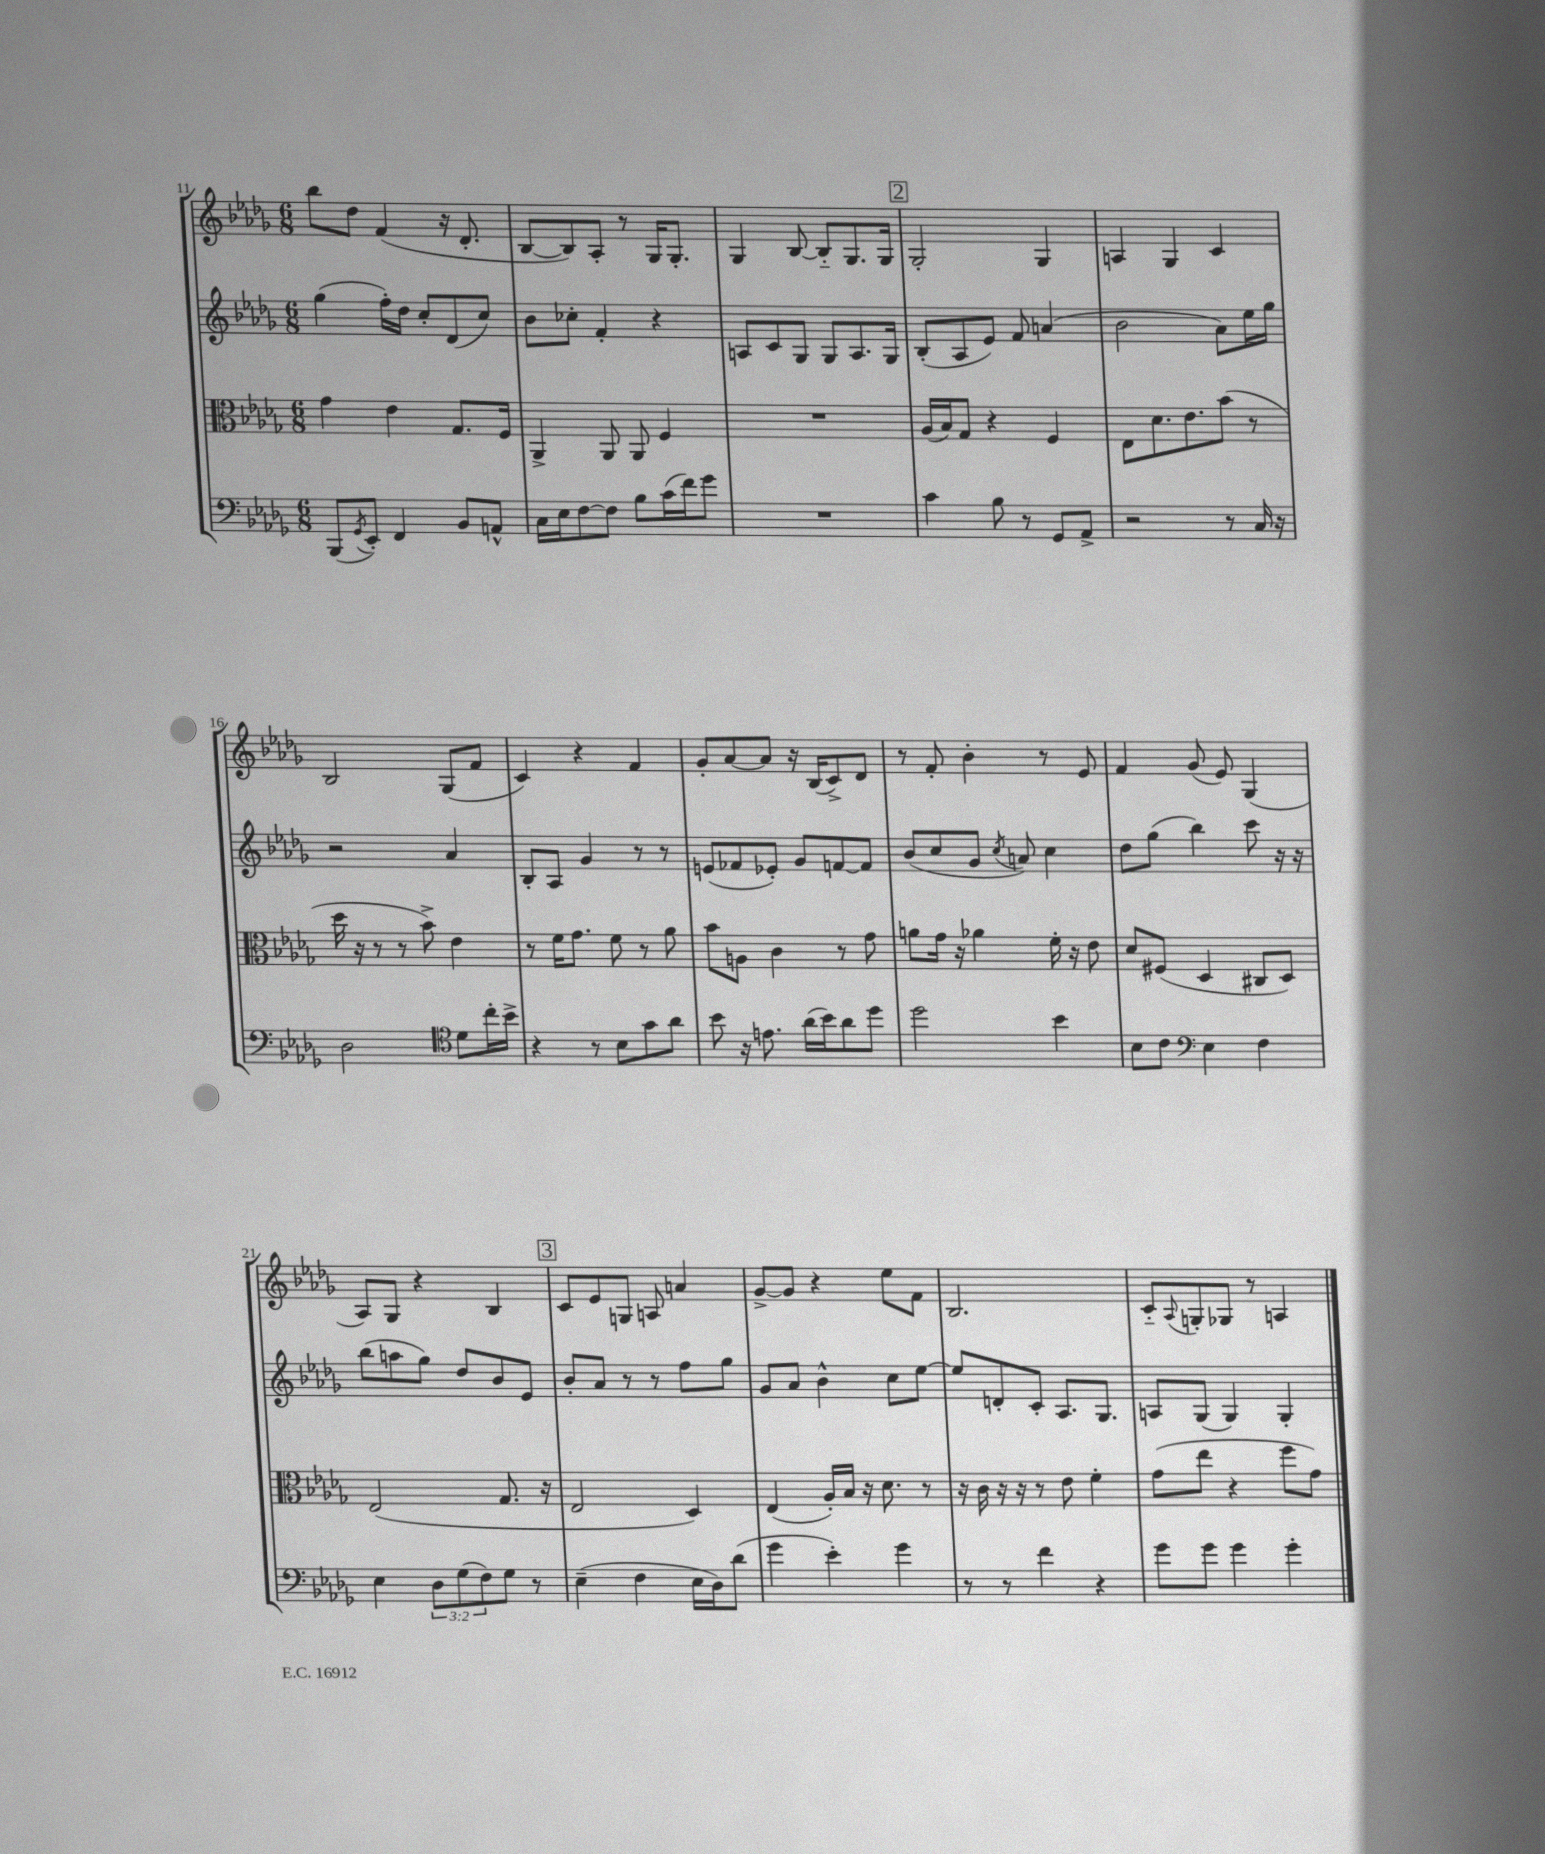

**kern	**kern	**kern	**kern
*part4	*part3	*part2	*part1
*staff4	*staff3	*staff2	*staff1
*clefF4	*clefC3	*clefG2	*clefG2
*k[b-e-a-d-g-]	*k[b-e-a-d-g-]	*k[b-e-a-d-g-]	*k[b-e-a-d-g-]
*M6/8	*M6/8	*M6/8	*M6/8
=11	=11	=11	=11
(8BBB-/L	4g-\	(4gg-\	8bb-\L
8qGG-/	.	.	.
8EE-'/J)	.	.	8dd-\J
4FF/	4e-\	16ff'\LL)	(4f/
.	.	16dd-\JJ	.
.	.	8cc'/L	.
8BB-/L	8.G-/L	(8d-/	16r
.	.	.	8.d-'/
8AAn^^/J	.	8cc/J)	.
.	16F/Jk	.	.
=12	=12	=12	=12
16C\LL	4AA-^/	8b-\L	[8B-/L
16E-\J	.	.	.
[8F\	.	8cc-X'\J	8B-/])
8F\J]	8AA-/	4f'/	8A-'/J
8B-\L	8AA-/	.	8r
(16c\L	4F/	4r	16G-/KL
16f\J)	.	.	8.G-'/J
8g-\J	.	.	.
=13	=13	=13	=13
2.r	2.r	8An/L	4G-/
.	.	8c/	.
.	.	8G-/J	[8B-/
.	.	8G-/L	8B-/L]
.	.	8.A/	8.G-/
.	.	16G-/Jk	16G-/Jk
!!LO:REH:place=s1:t=2
=14	=14	=14	=14
4c\	(16A-/LL	(8B-'/L	2G-'/
.	16B-/J)	.	.
.	8G-/J	8A-/	.
8B-\	4r	8e-/J)	.
8r	.	8f/	.
8GG-/L	4F/	(4an/	4G-/
8AA-^/J	.	.	.
=15	=15	=15	=15
2r	8E-\L	2b-\	4An/
.	8.d-\	.	.
.	.	.	4G-/
.	8.e-\	.	.
8r	(8b-\J	8a-\L)	4c/
16C/	8r	16ee-\L	.
16r	.	16gg-\JJ	.
!!LO:LB:g=z
=16	=16	=16	=16
2D-\	16dd-\	2r	2B-/
.	16r	.	.
.	8r	.	.
.	8r	.	.
.	8b-^\)	.	.
*clefC4	*	*	*
8d-\L	4e-\	4a-/	(8G-/L
16cc'\L	.	.	8f/J
16b-^\JJ	.	.	.
=17	=17	=17	=17
4r	8r	8B-'/L	4c/)
.	16f\KL	8A-/J	.
.	8.g-\J	.	.
8r	.	4g-/	4r
8B-\L	8f\	.	.
8g-\	8r	8r	4f/
8a-\J	8a-\	8r	.
=18	=18	=18	=18
8b-\	8b-\L	(8en/L	8g-'/L
16r	8An\J	8f-X/	[8a-/
8.en\	.	.	.
.	4c\	8e-X'/J)	8a-/J]
(16a-\LL	.	8g-/L	16r
16b-\J)	.	.	(16B-/KL
8a-\	8r	[8fn/	8c^/)
8dd-\J	8g-\	8f/J]	8d-/J
=19	=19	=19	=19
2dd-\	8an\L	(8b-/L	8r
.	16g-\Jk	8cc/	8f'/
.	16r	.	.
.	4a-X\	8g-/J	4b-'\
.	.	8qcc/	.
.	.	8an/)	.
4b-\	16f'\	4cc\	8r
.	16r	.	.
.	8e-\	.	8e-/
=20	=20	=20	=20
8B-\L	8d-/L	8dd-\L	4f/
8c\J	(8F#X/J	(8gg-\J	.
*clefF4	*	*	*
4E-\	4D-/	4bb-\)	(8g-/
.	.	.	8e-/)
4F\	8C#X/L	8ccc\	(4G-/
.	8D-/J)	16r	.
.	.	16r	.
!!LO:LB:g=z
=21	=21	=21	=21
4E-\	(2E-/	(8bb-\L	8A-/L)
.	.	8aan\	8G-/J
12D-\L	.	8gg-\J)	4r
(12G-\	.	.	.
.	.	8dd-/L	.
12F\)	.	.	.
8G-\J	8.G-/	8b-/	4B-/
8r	.	8e-/J	.
.	16r	.	.
!!LO:REH:place=s1:t=3
=22	=22	=22	=22
(4E-~\	2E-/	8b-'/L	8c/L
.	.	8a-/J	8e-/
4F\	.	8r	8Gn/J
.	.	8r	8An/
16E-\LL	4D-/)	8ff\L	4an/
16D-\J)	.	.	.
(8d-\J	.	8gg-\J	.
=23	=23	=23	=23
4g-\	(4E-/	8g-/L	[8g-^/L
.	.	8a-/J	8g-/J]
4e-'\)	16A-'/LL)	4b-^^\	4r
.	16B-/JJ	.	.
.	16r	.	.
.	8.d-\	.	.
4g-\	.	8cc\L	8ee-\L
.	8r	[8ee-\J	8f\J
=24	=24	=24	=24
8r	16r	8ee-/L]	2.B-/
.	16c\	.	.
8r	16r	8dn'/	.
.	16r	.	.
4f\	8r	8c'/J	.
.	8e-\	8.A-/L	.
4r	4f'\	.	.
.	.	8.G-/J	.
=25	=25	=25	=25
8g-\L	(8g-\L	8An/L	8c/L
.	.	.	8qqA-/
8g-\J	8ee-\J	(8G-/J	8Gn'/
4g-\	4r	4G-/)	8G-X/J
.	.	.	8r
4g-'\	8ff\L	4G-'/	4An/
.	8g-\J)	.	.
==	==	==	==
*-	*-	*-	*-
